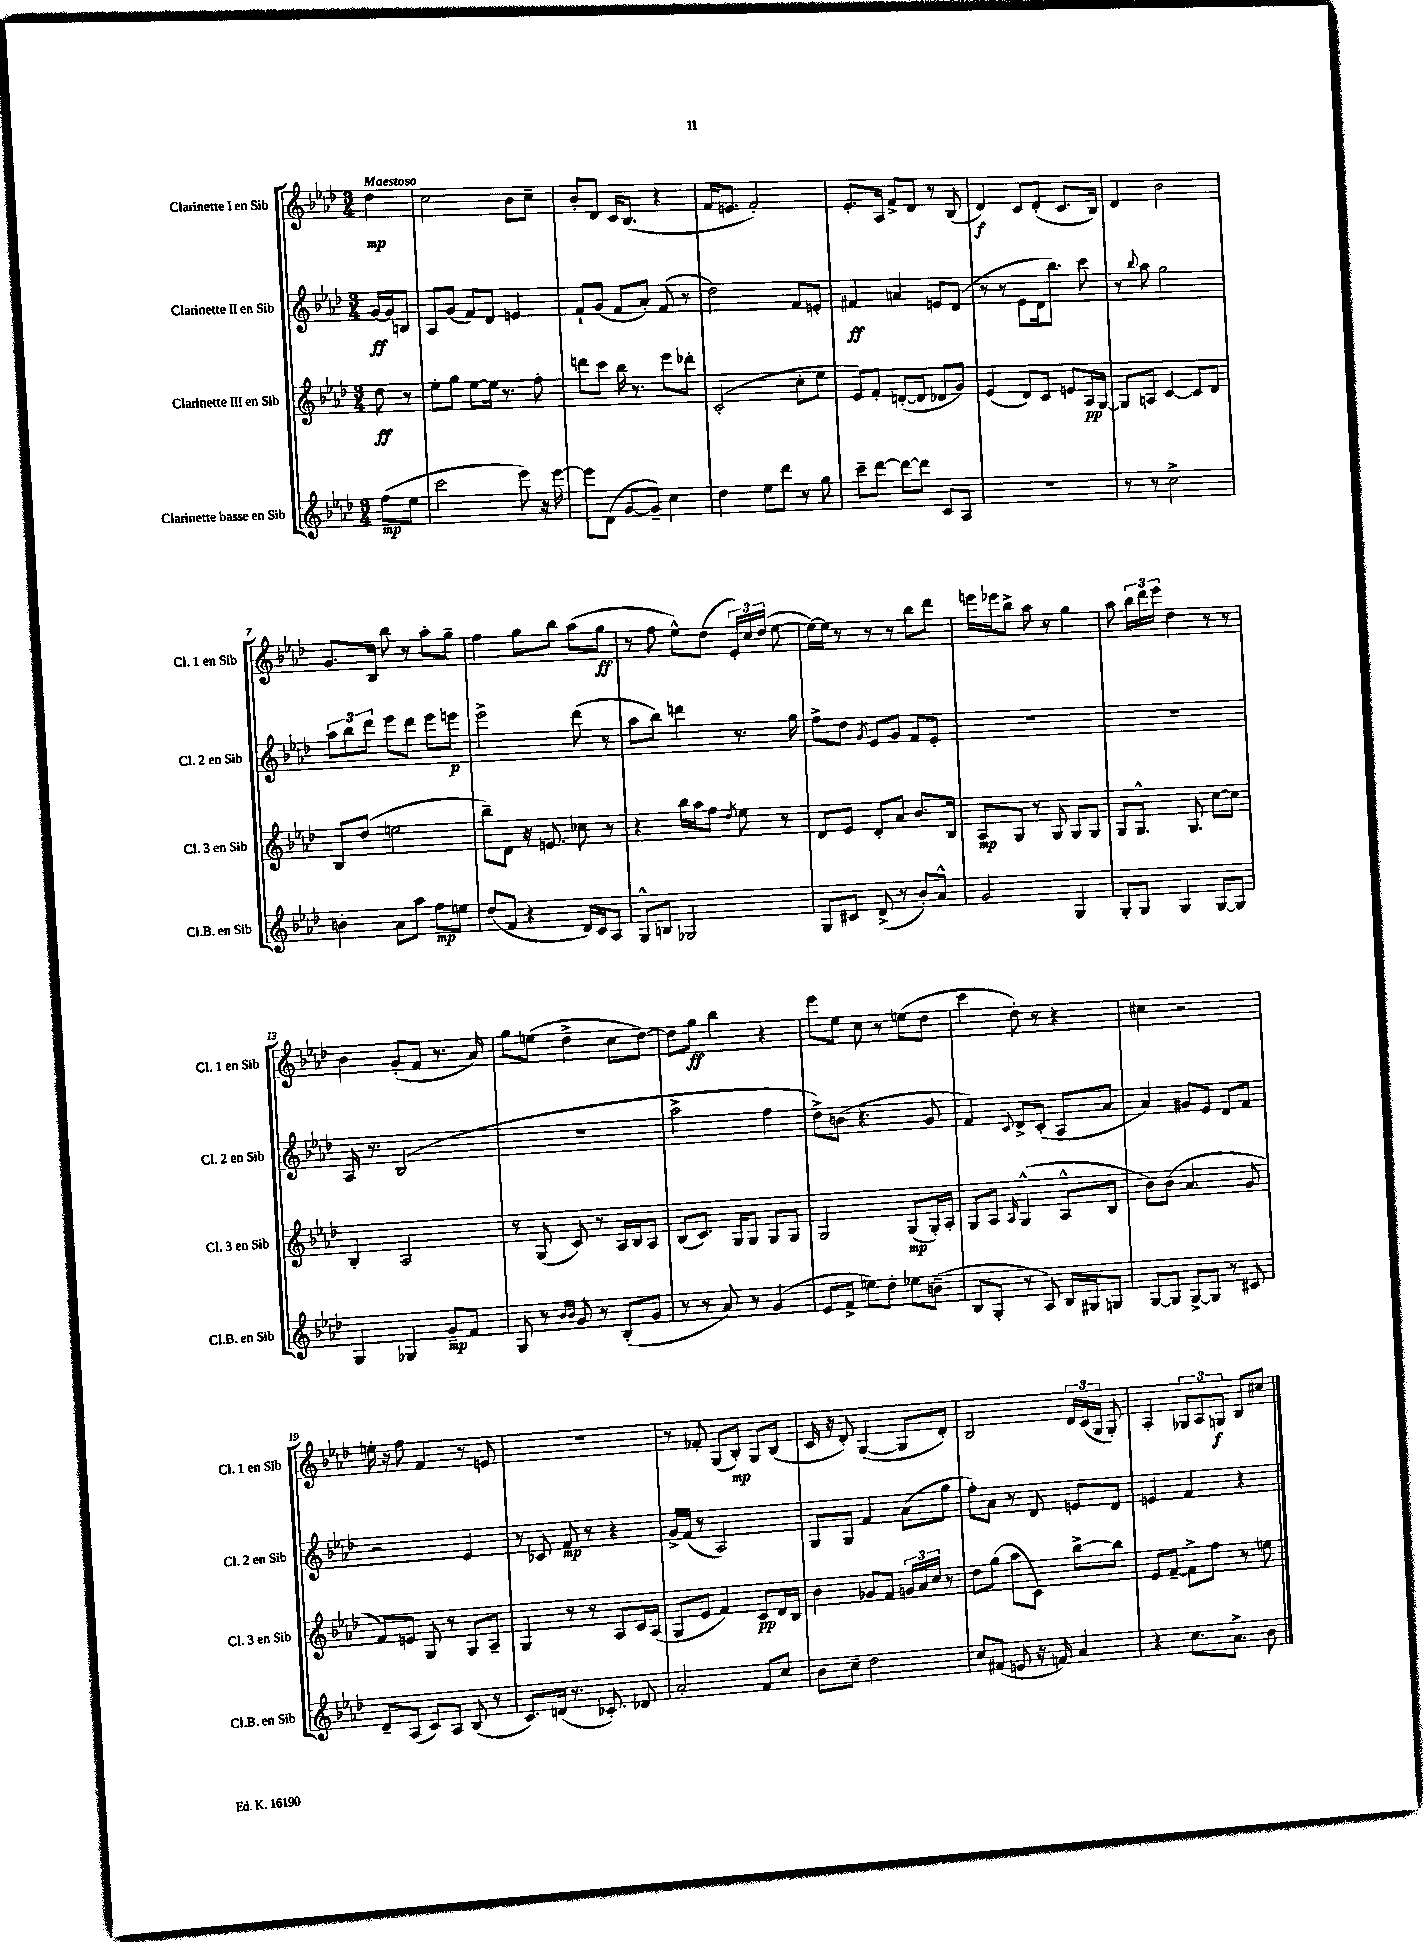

**kern	**kern	**kern	**kern
*staff4	*staff3	*staff2	*staff1
*clefG2	*clefG2	*clefG2	*clefG2
*k[b-e-a-d-]	*k[b-e-a-d-]	*k[b-e-a-d-]	*k[b-e-a-d-]
*M3/4	*M3/4	*M3/4	*M3/4
(8ff	8dd-	[16g	4dd-
.	.	16g]	.
8ee-	8r	8B	.
=	=	=	=
2ccc	8ee-'	8A-	2cc
.	8gg	(8g	.
.	[8ee-	8f)	.
.	16ee-]	8d-	.
.	8.r	.	.
8eee-)	.	4e	8b-
16r	8ff'	.	8cc~
[16eee-	.	.	.
=	=	=	=
8eee-]	8ddd	8f`	8b-'
(8d-	8ccc	(8g	8d-
[8g	16bb-	8f	16c
.	8.r	.	(8.B-
8g~])	.	8a-')	.
4cc	8eee-	(8f	4r
.	8ddd-'	8r	.
=	=	=	=
4dd-	(2c'	2dd-)	16f
.	.	.	8.e
8ee-	.	.	2f')
8ddd-	.	.	.
8r	8cc'	8f	.
8gg	8ee-	8e'	.
=	=	=	=
8ccc~	8e-)	4f#	8.e-'
[8ddd-	8f'	.	.
.	.	.	16A-
8ddd-_	([8d'	4a	8f^
8ddd-]	8d]	.	8d-
8c	8d-	8e	8r
8A-	8g)	(8d-	(8B-
=	=	=	=
2.r	(4e-	8r	4d-)
.	.	8r	.
.	8d-)	8e-	8c
.	8c	16d-	(8d-'
.	.	8.bb-)	.
.	8e	.	8.c
.	16A-	8ccc	.
.	[16G	.	16B-)
=	=	=	=
8r	8G]	8r	4d-
.	.	8qqbb-	.
8r	8A	8aa-	.
2cc^	[4c	2gg	2b-
.	8c]	.	.
.	8d-	.	.
=	=	=	=
4b'	8B-	12aa-	8.g
.	.	12bb-	.
.	(8dd-	.	.
.	.	12ddd-	.
.	.	.	16B-
8a-	2ee	8eee-	8bb-
8aa-	.	8ddd-	8r
8ff	.	8eee-	8aa-'
8ee	.	8eee	8gg~
=	=	=	=
(8dd-	8bb-~)	2eee-^	4ff
8f	8d-	.	.
4r	16r	.	8gg
.	8.e	.	.
.	.	.	8bb-
16d-)	8cc-	(8ddd-	(8aa-
16c	.	.	.
8A-	8r	8r	8gg
=	=	=	=
8G^^	4r	8aa-	8r
8B	.	8bb-)	8ff
2G-	16bb-	4ddd	8ee-^^)
.	16aa-	.	.
.	8ff	.	(8dd-
.	8qdd-	.	.
.	8ee-	8.r	24e-')
.	.	.	24cc
.	.	.	(24dd-
.	8r	.	[8ee-
.	.	16gg	.
=	=	=	=
8G	8d-	8ff^	16ee-_)
.	.	.	16ee-]
8c#	8e-	8dd-	8r
.	.	8qg	.
(8d-^	8d-'	8e-	8r
8r	8a-	8g	8r
8b-')	8.b-	8f	8bb-
8a-^^	.	8e-'	8ddd-
.	16B-	.	.
=	=	=	=
2g	8A-	2.r	16eee
.	.	.	16eee-
.	8G	.	8bb-^
.	8r	.	8aa-
.	8G	.	8r
4G	8G	.	4gg
.	8G	.	.
=	=	=	=
8G'	8G	2.r	8aa-
8G	8.G^^	.	24bb-
.	.	.	24ddd-
.	.	.	24eee-
4G	.	.	4dd-
.	8.G	.	.
[8G	[8cc	.	8r
8G]	8cc]	.	8r
=	=	=	=
4G	4B-'	16A-	4b-
.	.	8.r	.
4G-	2A-	(2B-	(8g'
.	.	.	8f
8g~	.	.	8.r
8f	.	.	.
.	.	.	16a-)
=	=	=	=
8G	8r	2.r	8gg
8r	(8G	.	(8ee
16qqb-	.	.	.
16qqb-	.	.	.
8g	8c)	.	4dd-^
8r	8r	.	.
(8B-'	16A-	.	8cc
.	16B-	.	.
8g	8A-	.	[8dd-)
=	=	=	=
8r	(8B-	2aa-^	8dd-]
8r	8.c)	.	8gg
8a-)	.	.	4bb-
.	16G	.	.
8r	8G	.	.
(4g	8G	4ff	4r
.	8G	.	.
=	=	=	=
8e-	2G	8dd-^)	8eee-
8f^	.	(8b	8ee-
8ee)	.	4.r	8cc
8dd-'	.	.	8r
8ee-	(8G	.	(8ee
(8b~	16G')	8g	8dd-
.	16A-'	.	.
=	=	=	=
8B-	8G	4f)	4ccc
8G'	8A-	.	.
.	16qqA-	8qqc	.
8r	(4G^^	8d-^	8dd-')
8A-)	.	(8c'	8r
16B-	8A-^^	8A-	4r
16G#	.	.	.
8G	8B-	8a-	.
=	=	=	=
[8G	8b-)	4a-)	4cc#
8G]	(8b-	.	.
[8G^	4.a-	8g#	2r
8G]	.	8e-	.
8r	.	8d-	.
8c#	8g	8f	.
=	=	=	=
8d-~	8f)	2r	16ee'
.	.	.	16r
(8A-	8e	.	8ff
8c)	8G	.	4f
8A-	8r	.	.
(8B-	8G	4e-	8r
8r	8A-~	.	8e
=	=	=	=
8.c)	4G	8r	2.r
.	.	8c-	.
(16d	.	.	.
8.r	8r	8f	.
.	8r	8r	.
8.c-')	.	.	.
.	8A-	4r	.
8d-	16c	.	.
.	(16A-	.	.
=	=	=	=
2a-'	8G	16g^	8r
.	.	(16f	.
.	8e-	8r	8f-'
.	4f)	2A-)	(8G
.	.	.	8B-')
8f	8c	.	8G
8cc	16d-	.	(8B-
.	16B-	.	.
=	=	=	=
8b-	4b-	8G	16c
.	.	.	16r
8cc~	.	8G	8d-')
2dd-	8g-	4f	([4G
.	8f	.	.
.	24g	(8a-	8G]
.	24a-	.	.
.	24cc	.	.
.	8r	8gg	8d-')
=	=	=	=
8cc	8dd-	8ff')	2B-
(8f#	(8gg	8a-	.
8e	8aa-	8r	.
16r	8c)	8d-	.
16f)	.	.	.
4a-	[8bb-^	8e	24d-
.	.	.	(24c
.	.	.	24G
.	8bb-]	8d-	8G')
=	=	=	=
4r	8e-	4e	4A-'
.	[8f~	.	.
8.cc	8f^]	4f	12G-
.	.	.	12A-
.	8ff	.	.
.	.	.	12G
8.a-^	.	.	.
.	8r	4r	8B-
8b-	8ee	.	8cc#
==	==	==	==
*-	*-	*-	*-
